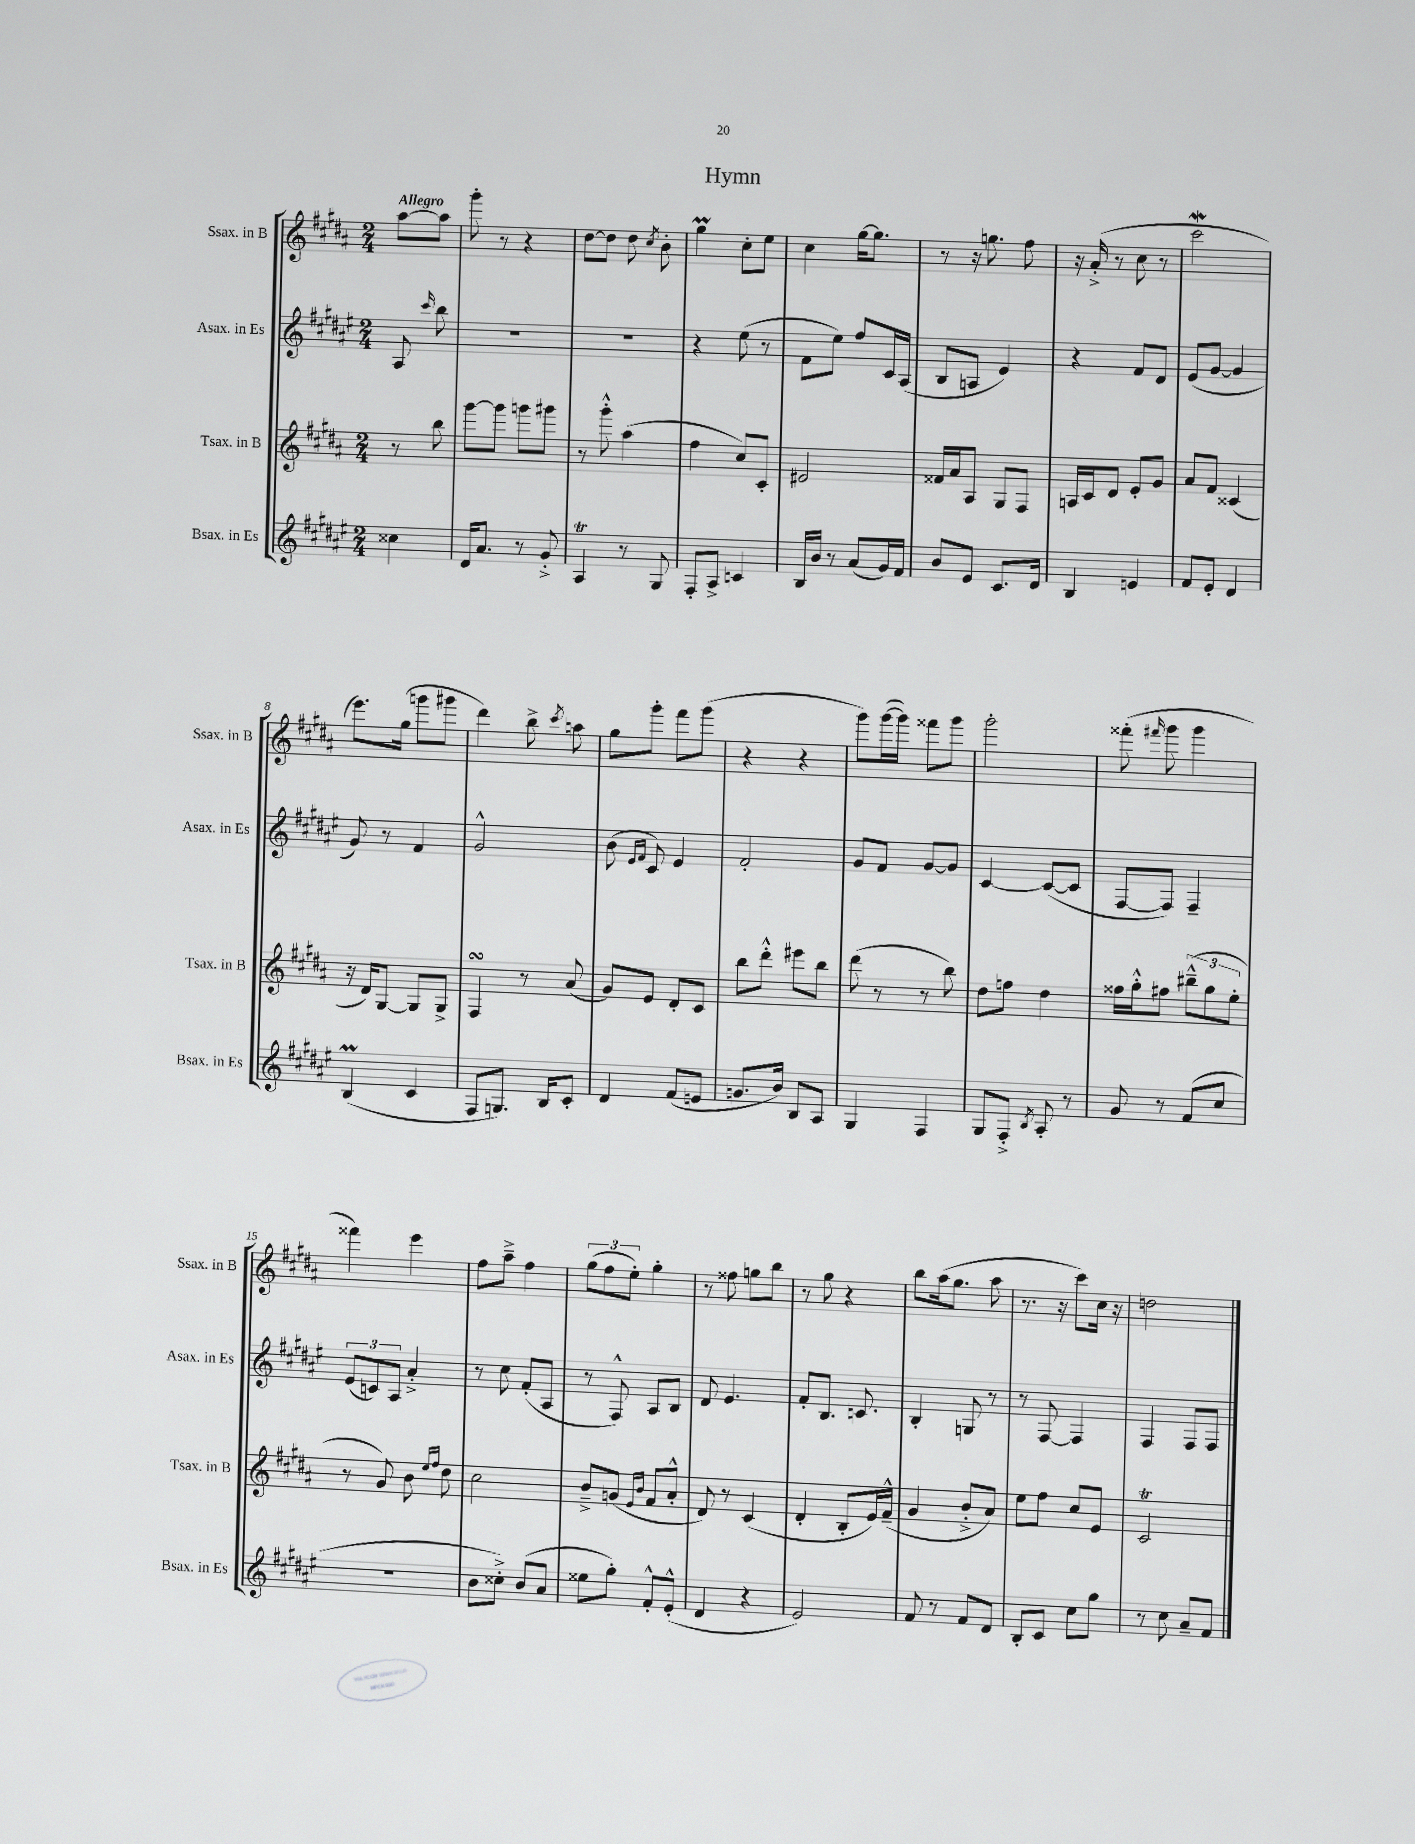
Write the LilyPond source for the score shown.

\header { title = "Hymn" }
<<
\new StaffGroup <<
\new Staff = "s0" \with { instrumentName = "Ssax. in B" shortInstrumentName = "Ssax. in B" } {
    \clef treble \key b \major \numericTimeSignature \time 2/4 \partial 4 \tempo "Allegro"
    \autoBeamOff ais''8[~ ais''8] |
    gis'''8-. r8 r4 |
    dis''8[~ dis''8] dis''8 \acciaccatura { cis''8 } b'8-. |
    gis''4\prall cis''8[-. e''8] |
    cis''4 gis''16[~ gis''8.] |
    r8 r16 g''8. fis''8 |
    r16 ais'16-.->( r8 cis''8 r8 |
    cis'''2\mordent |
    e'''8.[) gis''16]( g'''8[ gis'''8] |
    dis'''4) b''8-> \acciaccatura { cis'''8 } a''8 |
    gis''8[ gis'''8]-. fis'''8[ gis'''8]( |
    r4 r4 |
    gis'''8[) gis'''16~( gis'''16]) fisis'''8[ gis'''8] |
    gis'''2-. |
    fisis'''8-.( \grace { fis'''16 } gis'''8 gis'''4 |
    fisis'''4) e'''4 |
    fis''8[ ais''8]---> fis''4 |
    \tuplet 3/2 { gis''8[( fis''8 e''8]-.) } gis''4-. |
    r8 fisis''8 g''8[ b''8] |
    r8 gis''8 r4 |
    b''8[ ais''16( gis''8.] ais''8 |
    r8. r16 cis'''8[) cis''16] r16 |
    d''2 \bar "|." |
}
\new Staff = "s1" \with { instrumentName = "Asax. in Es" shortInstrumentName = "Asax. in Es" } {
    \clef treble \key fis \major \numericTimeSignature \time 2/4 \partial 4
    \autoBeamOff ais8 \grace { cis'''16 } b''8 |
    R2 |
    R2 |
    r4 eis''8( r8 |
    fis'8[ eis''8]) fis''8[ cis'16 ais16]( |
    b8[ a8] eis'4) |
    r4 fis'8[ dis'8] |
    eis'8[( gis'8]~ gis'4 |
    gis'8) r8 fis'4 |
    gis'2-^ |
    b'8( \grace { eis'16[ fis'16] } cis'8) eis'4 |
    fis'2-. |
    gis'8[ fis'8] gis'8[~ gis'8] |
    cis'4~ cis'8[~( cis'8] |
    fis8[~ fis8]) fis4-- |
    \tuplet 3/2 { eis'8[( c'8) ais8] } ais'4-.-> |
    r8 cis''8 fis'8[-.( ais8] |
    r8 fis8-^) ais8[ b8] |
    dis'8 eis'4. |
    fis'8[-. b8.] c'8. |
    b4-. g8 r8 |
    r8 fis8~ fis4 |
    fis4 fis8[ fis8] \bar "|." |
}
\new Staff = "s2" \with { instrumentName = "Tsax. in B" shortInstrumentName = "Tsax. in B" } {
    \clef treble \key b \major \numericTimeSignature \time 2/4 \partial 4
    \autoBeamOff r8 b''8 |
    gis'''8[~ gis'''8] g'''8[ gis'''8] |
    r8 gis'''8-.-^ ais''4( |
    fis''4 cis''8[) cis'8]-. |
    eis'2 |
    fisis'16[ ais'16 ais8] gis8[ fis8] |
    a16[ cis'16 dis'8] e'8[-. gis'8] |
    ais'8[ fis'8] cisis'4( |
    r16 dis'16[) gis8]~ gis8[ gis8]-> |
    fis4\turn r8 ais'8( |
    gis'8[) e'8] dis'8[-. cis'8] |
    b''8[ dis'''8]-.-^ eis'''8[ b''8] |
    dis'''8( r8 r8 b''8) |
    dis''8[ f''8] dis''4 |
    fisis''16[ gis''16-.-^ fis''8] \tuplet 3/2 { bis''8[---^( gis''8 e''8]-. } |
    r8 gis'8) b'8 \grace { e''16[ fis''16] } dis''8 |
    cis''2 |
    b'8[---> g'8]( \grace { e'16[ b'16] } fis'8[ ais'8]-.-^ |
    dis'8) r8 cis'4( |
    dis'4-. b8[-. e'16) fis'16]---^( |
    gis'4 b'8[-.-> ais'8]) |
    e''8[ fis''8] cis''8[ e'8] |
    cis'2\trill \bar "|." |
}
\new Staff = "s3" \with { instrumentName = "Bsax. in Es" shortInstrumentName = "Bsax. in Es" } {
    \clef treble \key fis \major \numericTimeSignature \time 2/4 \partial 4
    \autoBeamOff cisis''4 |
    dis'16[ ais'8.] r8 gis'8-.-> |
    ais4\trill r8 gis8 |
    fis8[-. ais8]-> c'4 |
    b16[ b'16] r8 ais'8[( gis'16) fis'16] |
    b'8[ eis'8] cis'8.[ dis'16] |
    b4 e'4 |
    fis'8[ eis'8]-. dis'4 |
    b4\prall( cis'4 |
    fis8[ g8.]) b16[ cis'8]-. |
    dis'4 fis'8[( e'8] |
    g'8.[ b'16]) b8[ ais8] |
    gis4 fis4 |
    gis8[ fis8]-.-> \acciaccatura { b8 } ais8-. r8 |
    gis'8 r8 fis'8[( cis''8] |
    R2 |
    b'8[ cisis''8]-.->) b'8[( ais'8] |
    eisis''8[ gis''8]-.) fis'8[-.-^ eis'8]-.-^( |
    dis'4 r4 |
    eis'2) |
    fis'8 r8 fis'8[ dis'8] |
    b8[-. cis'8] cis''8[ gis''8] |
    r8 cis''8 ais'8[-- fis'8] \bar "|." |
}
>>
>>
